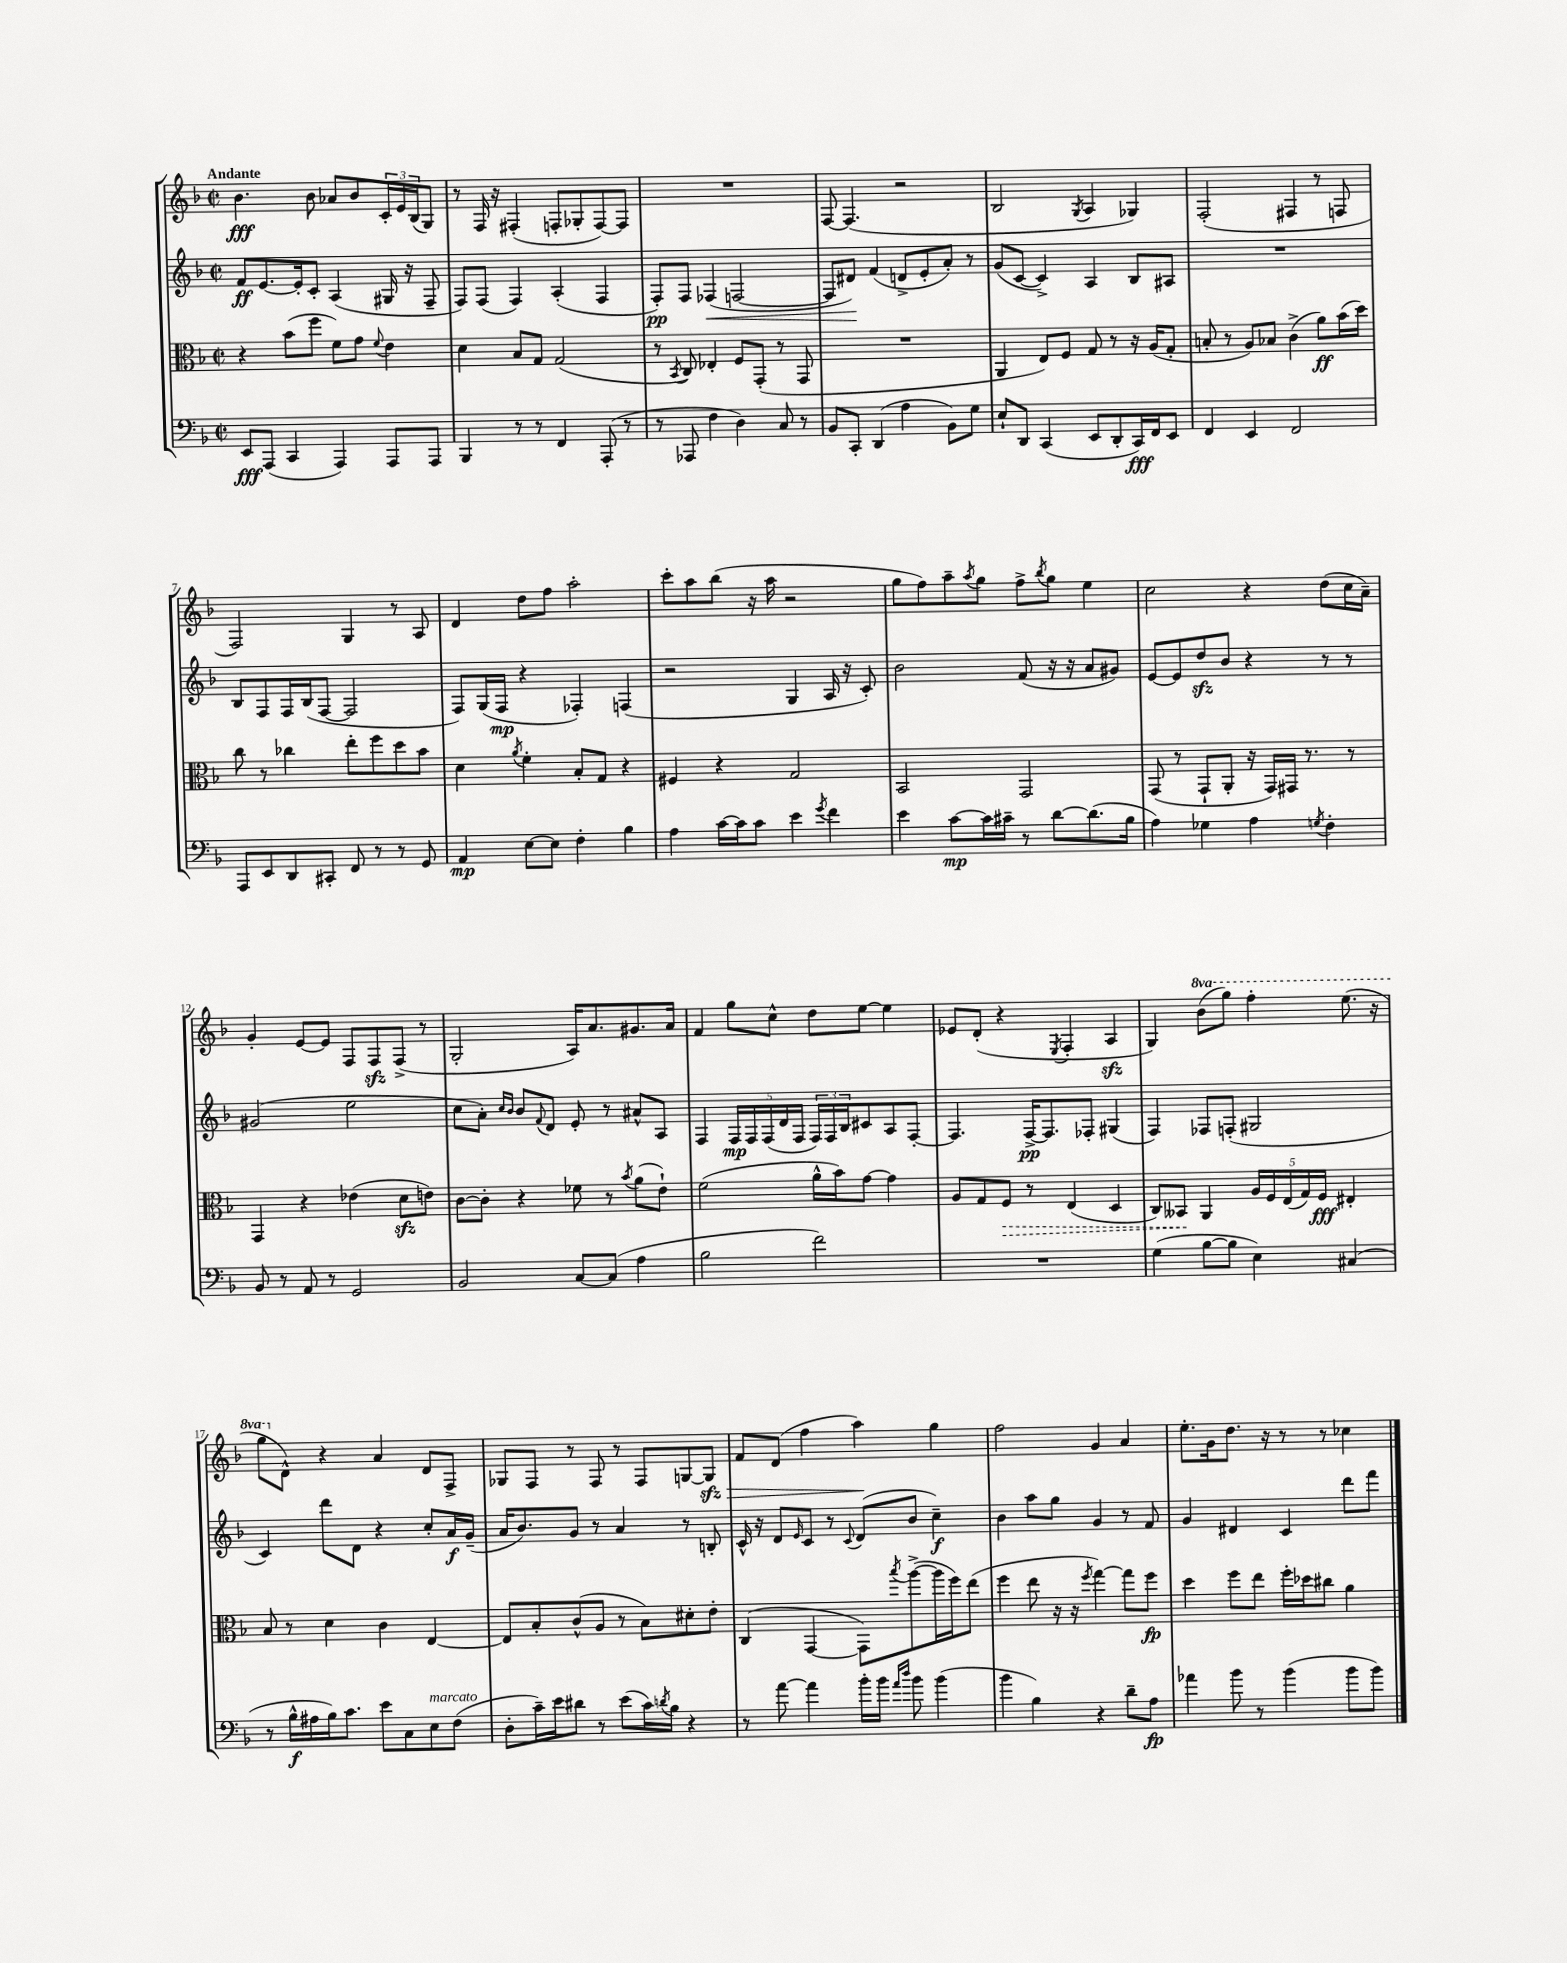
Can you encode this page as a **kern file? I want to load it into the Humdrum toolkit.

**kern	**kern	**kern	**kern
*staff4	*staff3	*staff2	*staff1
*clefF4	*clefC3	*clefG2	*clefG2
*k[b-]	*k[b-]	*k[b-]	*k[b-]
*M2/2	*M2/2	*M2/2	*M2/2
*met(c|)	*met(c|)	*met(c|)	*met(c|)
8EE/L	4r	8f/L	4.b-\
(8AAA/J	.	[8.e/	.
4CC/	(8b-\L	.	.
.	.	16e'/]k	.
.	8ff\J	8c'/J	8b-\
4AAA/)	8f\L)	(4A/	8a-/L
.	8g\J	.	8b-/
.	8qqf/	.	.
8AAA/L	4e\	16G#/	24c'/L
.	.	.	24e/
.	.	16r	.
.	.	.	(24B-/J
8AAA/J	.	8F~/	8G/J)
=	=	=	=
4BBB-/	4d\	8F/L)	8r
.	.	(8F/J	16F/
.	.	.	16r
8r	8B-/L	4F/)	(4F#'/
8r	8G/J	.	.
4FF/	(2G/	(4A'/	8F'/L
.	.	.	8G-'/
(8AAA'/	.	4F/	[8F/)
8r	.	.	8F/]J
=	=	=	=
8r	8r	8F'/L)	1r
.	8qBB-/	.	.
8AAA-/	8C/)	8F/J	.
4F\	4E-'/	(4F-/	.
4D\)	8F/L	[2F/	.
.	(8GG'/J	.	.
8C/	8r	.	.
8r	8GG/	.	.
=	=	=	=
8BB-/L	1r	8F/]L	[8F/
8CC'/J	.	8d#/J)	(4.F/]
(4DD/	.	(4f/	.
4A\	.	8d^/L	2r
.	.	8e'/	.
8BB-\L)	.	8a'/J)	.
8G\J	.	8r	.
=	=	=	=
8E`/L	4AA/	(8g/L	2B-/
8DD/J	.	[8c/J	.
(4CC/	8E/L)	4c^/])	.
.	8F/J	.	.
.	.	.	8qG/
8EE/L	8G/	4A/	4A/
8DD'/	8r	.	.
16CC/L)	16r	8B-/L	4G-/)
16FF/J	(16A/LK	.	.
8EE/J	8G'/J	8A#/J	.
=	=	=	=
4FF/	8B'/	1r	(2F'/
.	8r	.	.
4EE/	8A/L)	.	.
.	8B-/J	.	.
2FF/	(4c^\	.	4F#/
.	8a\L)	.	8r
.	(16b-\L	.	8F/
.	16dd\JJ)	.	.
=	=	=	=
8AAA/L	8cc\	8B-/L	2F/)
8EE/	8r	8F/	.
8DD/	4cc-\	16F/L	.
.	.	(16B-/J	.
8CC#'/J	.	[8F/J	.
8FF/	8ee'\L	2F/]	4G/
8r	8ff\	.	.
8r	8dd\	.	8r
8GG/	8b-\J	.	8A/
=	=	=	=
4AA/	4d\	8F/L)	4d/
.	.	(16G/L	.
.	.	16F/JJ	.
.	8qa/	.	.
[8E\L	4f'\	4r	8dd\L
8E\]J	.	.	8ff\J
4F'\	8B-'/L	4F-'/)	2aa'\
.	8G/J	.	.
4B-\	4r	(4F/	.
=	=	=	=
4A\	4F#/	2r	8ccc'\L
.	.	.	8aa\
[16c\LL	4r	.	(8bb-\J
16c\]J	.	.	.
8c\J	.	.	16r
.	.	.	16aa\
4e\	2G/	4G/	2r
8qg/	.	.	.
4f\	.	16A/	.
.	.	16r	.
.	.	8c'/)	.
=	=	=	=
4e\	2BB-/	2b-\	8gg\L
.	.	.	8ff\)
[8c\L	.	.	8aa~\
.	.	.	8qaa/
16c\]L	.	.	8gg\J
16c#~\JJ	.	.	.
8r	2GG/	(8f/	8ff^\L
.	.	.	8qbb-/
[8d\L	.	16r	8gg\J
.	.	16r	.
(8.d\]	.	8a/L	4ee\
.	.	8g#/J)	.
16B-\Jk	.	.	.
=	=	=	=
4A\)	(8GG/	[8e/L	2cc\
.	8r	8e/]	.
4G-\	8GG`/L	8dd/	.
.	8AA'/J	8b-/J	.
4A\	16r	4r	4r
.	16GG/LL)	.	.
.	16GG#/JJ	.	.
.	8.r	.	.
8qG/	.	.	.
4F'\	.	8r	(8dd\L
.	8r	8r	16cc\L
.	.	.	16a~\JJ)
=	=	=	=
8BB-/	4GG/	(2g#/	4g'/
8r	.	.	.
8AA/	4r	.	[8e/L
8r	.	.	8e/]J
2GG/	(4e-\	2ee\	8F/L
.	.	.	8F/
.	8d\L	.	(8F^/J
.	8e\J)	.	8r
=	=	=	=
2BB-/	[8c\L	8cc\L	2G'/
.	8c'\]J	8a'\J)	.
.	.	16qqcc/LL	.
.	.	16qqb-/JJ	.
.	4r	8b-/L	.
.	.	8qqf/	.
.	.	8d/J	.
[8C/L	8f-\	8e'/	16A/LK)
.	.	.	8.a/
(8C/]J	8r	8r	.
.	8qb-/	.	.
4A\	(8a\L	8a#^^/L	8.g#/
.	8e`\J)	8A/J	.
.	.	.	16a/Jk
=	=	=	=
2B-\	(2f\	4F/	4f/
.	.	20F/LL	8gg\L
.	.	20F/	.
.	.	(20F/	.
.	.	.	8cc^^\J
.	.	20d/	.
.	.	20F/JJ	.
2f\)	16a^^\LL	24F/LL)	8dd\L
.	.	24F/	.
.	16b-\J)	.	.
.	.	24B-/J	.
.	[8g\J	8c#/	[8ee\J
.	4g\]	8A/	4ee\]
.	.	[8F'/J	.
=	=	=	=
1r	8A/L	4.F/]	8e-/L
.	8G/	.	(8d'/J
.	8F/J	.	4r
.	8r	[16F^/LK	.
.	.	8.F/]	.
.	.	.	8qE/
.	(4E/	.	4F'/
.	.	8F-'/J	.
.	4D/	(4G#/	4A/
=	=	=	=
(4G\	8C/L)	4F/)	4G/)
.	8BB--/J	.	.
[8B-\L	4AA/	8F-/L	(8bb-\L
8B-\]J	.	(8F'/J	8ggg\J)
4E\)	20A/LL	2G#/	4fff'\
.	20F/	.	.
.	(20E/	.	.
.	20G/)	.	.
.	20F/JJ	.	.
(4C#/	4E#'/	.	(8.eee\
.	.	.	16r
=	=	=	=
8r	8B-/	4c/)	8ggg\L
16B-^^\LL	8r	.	8d^^\J)
16A#\	.	.	.
16B-\J)	4d\	8ddd\L	4r
8.c\J	.	.	.
.	.	8d\J	.
8e\L	4c\	4r	4a/
8C\	.	.	.
8E\	[4E/	8cc'/L	8d/L
(8F\J	.	16a/L	8F^/J
.	.	(16g~/JJ	.
=	=	=	=
8D'\L	8E/]L	16a/LK	8G-/L
.	.	8.b-/)	.
16c~\L)	8B-'/	.	8F/J
16e\J	.	.	.
8d#\J	(8c^^/	8g/J	8r
8r	8A/J	8r	8F/
(8e\L	8r	4a/	8r
16c\L)	8B-\L)	.	8F/L
8qd/	.	.	.
16B-\JJ	.	.	.
4r	8d#'\	8r	[8G/
.	8e'\J	8B'/	8G/]J
=	=	=	=
8r	(4C/	16c^^/	8f/L
.	.	16r	.
[8a\	.	8d/L	(8d/J
.	.	16qqe/	.
4a\]	[4GG/	8c/J	4ff\
.	.	8r	.
.	.	8qqc/	.
16b-'\LL	8GG\]L)	(8d/L	4aa\)
16b-\JJ	.	.	.
16qqa/LL	.	.	.
16qqdd/JJ	8qbb-/	.	.
8b-\	([8aa^\	8b-/J	.
(4b-\	16aa\]L	4cc~\)	4gg\
.	16ff\J)	.	.
.	(8ee\J	.	.
=	=	=	=
4b-\	4ff\	4b-\	2ff\
4B-\)	8ee\	8aa\L	.
.	16r	8gg\J	.
.	16r	.	.
.	8qff/	.	.
4r	[4gg\)	4g/	4g/
8d~\L	8gg\]L	8r	4a/
8A\J	8ff\J	8f/	.
=	=	=	=
4a-\	4dd\	4g/	8.ee'\L
.	.	.	16g\k
8b-\	8ff\L	4d#/	8.dd\J
8r	8ee\J	.	.
.	.	.	16r
(4b-\	16ff'\LL	4c/	8r
.	16dd-\J	.	.
.	8cc#\J	.	8r
8b-\L	4a\	8ddd\L	4cc-\
8b-\J)	.	8fff\J	.
==	==	==	==
*-	*-	*-	*-
